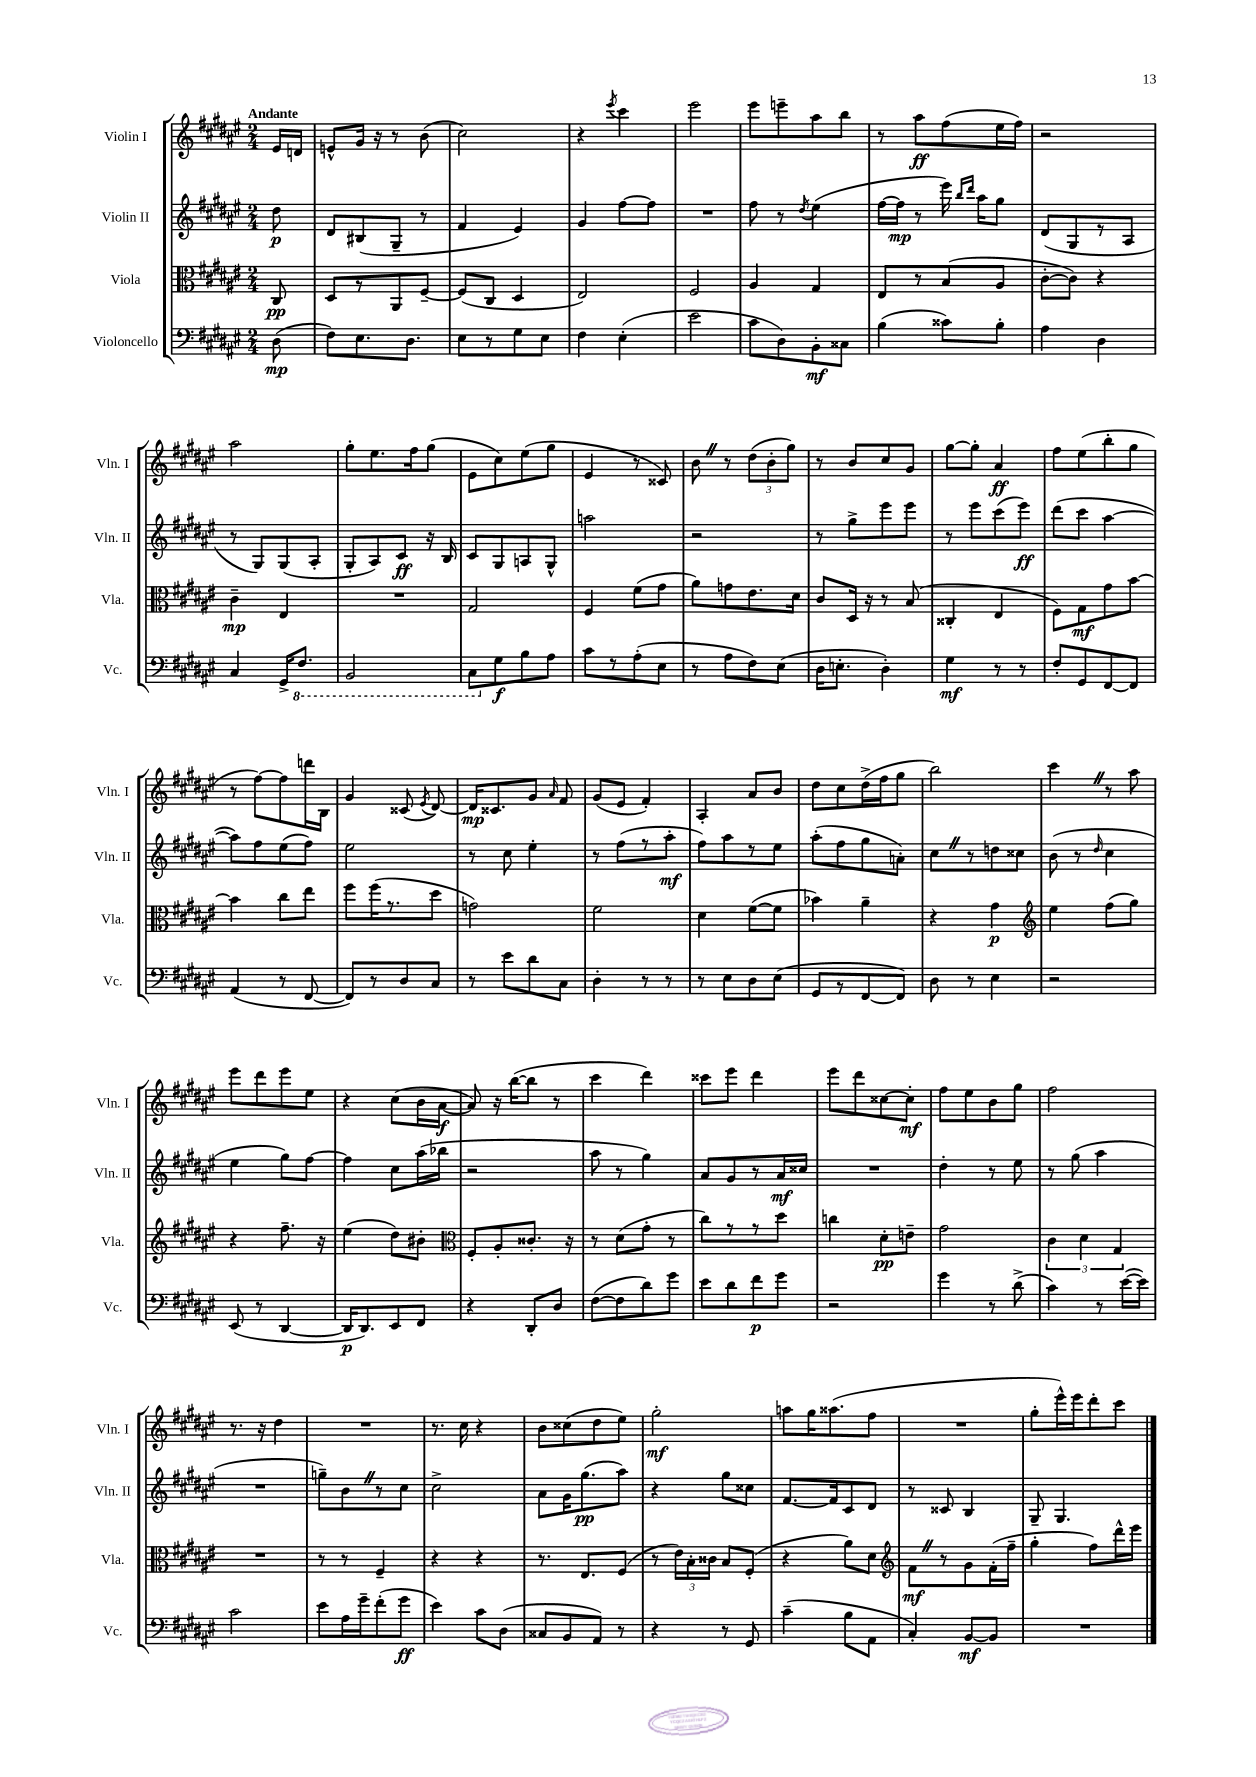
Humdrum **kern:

**kern	**kern	**kern	**kern
*staff4	*staff3	*staff2	*staff1
*clefF4	*clefC3	*clefG2	*clefG2
*k[f#c#g#d#a#e#]	*k[f#c#g#d#a#e#]	*k[f#c#g#d#a#e#]	*k[f#c#g#d#a#e#]
*M2/4	*M2/4	*M2/4	*M2/4
(8D#	8C#	8dd#	16e#
.	.	.	16d
=	=	=	=
8F#)	8D#	8d#	8e^^
8.E#	8r	(8B#	16g#
.	.	.	16r
.	8AA#	8G#~	8r
8.D#	.	.	.
.	[8F#~	8r	(8b
=	=	=	=
8E#	(8F#]	4f#	2cc#)
8r	8C#	.	.
8G#	4D#	4e#)	.
8E#	.	.	.
=	=	=	=
4F#	2E#)	4g#	4r
.	.	.	8qeee#
(4E#'	.	[8ff#	4ccc#
.	.	8ff#]	.
=	=	=	=
2e#	2F#	2r	2eee#
=	=	=	=
8c#	4A#	8ff#	8eee#
8D#)	.	8r	8eee~
.	.	8qdd#	.
8BB'	4G#	(4ee#	8aa#
8C##	.	.	8bb
=	=	=	=
(4B	8E#	[16ff#	8r
.	.	16ff#]	.
.	8r	8r	8aa#
8c##)	(8B	16eee#)	(8ff#
.	.	16qqbb	.
.	.	16qqddd#	.
.	.	16aa#	.
8B'	8A#	8gg#	16ee#
.	.	.	16ff#)
=	=	=	=
4A#	[8c#'	(8d#	2r
.	8c#])	8G#	.
4D#	4r	8r	.
.	.	8A#	.
=	=	=	=
4C#	4c#~	8r	2aa#
.	.	8G#)	.
16GG#^	4E#	(8G#	.
8.FF#	.	.	.
.	.	8A#'	.
=	=	=	=
2BBB	2r	8G#'	8gg#'
.	.	8A#)	8.ee#
.	.	8c#	.
.	.	.	16ff#
.	.	16r	(8gg#
.	.	16B	.
=	=	=	=
8CC#	2G#	8c#	8e#
8G#	.	8G#	8cc#)
8B	.	8A	(8ee#
8A#	.	8G#^^	8gg#
=	=	=	=
8c#	4F#	2aa	4e#
8r	.	.	.
(8A#'	(8f#	.	8r
8E#	8g#	.	8c##)
=	=	=	=
8r	8a#)	2r	8b
8A#	8g	.	8r
8F#)	8.e#	.	(12dd#
.	.	.	12b'
(8E#	.	.	.
.	.	.	12gg#)
.	16d#	.	.
=	=	=	=
16D#	8c#	8r	8r
8.E'	.	.	.
.	16D#	8gg#^	8b
.	16r	.	.
4D#')	8r	8eee#	8cc#
.	(8B	8eee#	8g#
=	=	=	=
4G#	4C##'	8r	[8gg#
.	.	8eee#	8gg#']
8r	4E#	(8ccc#	4a#
8r	.	8eee#)	.
=	=	=	=
8F#'	8F#)	(8ddd#	8ff#
8GG#	8G#	8ccc#	(8ee#
[8FF#	8g#	[4aa#	8bb'
8FF#]	[8b	.	8gg#
=	=	=	=
(4AA#	4b]	8aa#])	8r
.	.	8ff#	[8ff#)
8r	8cc#	(8ee#	8ff#]
[8FF#	8ee#	8ff#)	16ddd
.	.	.	16B
=	=	=	=
8FF#])	8ff#	2ee#	4g#
8r	(16ff#	.	.
.	8.r	.	.
8D#	.	.	(8c##
.	.	.	8qe#
8C#	8dd#	.	[8d#)
=	=	=	=
8r	2g)	8r	16d#]
.	.	.	8.c##
8e#	.	8cc#	.
8d#	.	4ee#'	8g#
.	.	.	16qqa#
8C#	.	.	8f#
=	=	=	=
4D#'	2f#	8r	(8g#
.	.	(8ff#	8e#
8r	.	8r	4f#')
8r	.	8aa#'	.
=	=	=	=
8r	4d#	8ff#)	4A#'
8E#	.	8aa#	.
8D#	([8f#	8r	8a#
(8E#	8f#]	8ee#	8b
=	=	=	=
8GG#	4b-)	(8aa#'	8dd#
8r	.	8ff#	8cc#
[8FF#	4a#~	8gg#	(16dd#^
.	.	.	16ff#
8FF#])	.	8a')	8gg#
=	=	=	=
8D#	4r	8cc#	2bb)
8r	.	8r	.
4E#	4g#	8dd	.
.	.	8cc##	.
=	=	=	=
*	*clefG2	*	*
2r	4ee#	(8b	4ccc#
.	.	8r	.
.	.	16qqdd#	.
.	(8ff#	4cc#	8r
.	8gg#)	.	8aa#
=	=	=	=
(8EE#	4r	4ee#	8eee#
8r	.	.	8ddd#
[4DD#	8.ff#~	8gg#)	8eee#
.	.	[8ff#	8ee#
.	16r	.	.
=	=	=	=
16DD#]	(4ee#	4ff#]	4r
8.DD#)	.	.	.
8EE#	8dd#)	8cc#	(8cc#
8FF#	8b#'	(16aa#	16b
.	.	16bb-	[16a#
=	=	=	=
*	*clefC3	*	*
4r	8F#'	2r	8a#])
.	8A#'	.	16r
.	.	.	([16bb
8DD#'	8.c##'	.	8bb]
8D#	.	.	8r
.	16r	.	.
=	=	=	=
([8F#	8r	8aa#	4ccc#
8F#]	(8d#	8r	.
8d#)	8g#'	4gg#)	4ddd#)
8g#	8r	.	.
=	=	=	=
8e#	8cc#)	8a#	8ccc##
8d#	8r	8g#	8eee#
8f#	8r	8r	4ddd#
8g#	8dd#	16a#	.
.	.	16cc##	.
=	=	=	=
2r	4cc	2r	8eee#
.	.	.	8ddd#
.	8d#'	.	[8cc##
.	8e~	.	8cc##']
=	=	=	=
4g#	2g#	4dd#'	8ff#
.	.	.	8ee#
8r	.	8r	8b
(8d#^	.	8ee#	8gg#
=	=	=	=
4c#)	6c#	8r	2ff#
.	.	(8gg#	.
.	6d#	.	.
8r	.	4aa#	.
.	6G#	.	.
([16e#	.	.	.
16e#])	.	.	.
=	=	=	=
2c#	2r	2r	8.r
.	.	.	16r
.	.	.	4dd#
=	=	=	=
8e#	8r	8gg~)	2r
16A#	8r	8b	.
16g#~	.	.	.
(8f#'	4F#~	8r	.
8g#	.	8cc#	.
=	=	=	=
4e#)	4r	2cc#^	8.r
.	.	.	16cc#
8c#	4r	.	4r
(8D#	.	.	.
=	=	=	=
8C##	8.r	8a#	8b
8BB	.	16g#	(8cc##
.	8.E#	(8.gg#	.
8AA#)	.	.	8dd#
8r	(8F#	8aa#)	8ee#)
=	=	=	=
4r	8r	4r	2gg#'
.	24e#)	.	.
.	24B'	.	.
.	24c##	.	.
8r	8B	8gg#	.
8GG#	(8F#'	8cc##	.
=	=	=	=
(4c#~	4r	[8.f#	8aa
.	.	.	16gg#
.	.	16f#]	(8.aa##
8B	8a#)	8c#	.
8AA#	8d#	8d#	8ff#
=	=	=	=
*	*clefG2	*	*
4C#')	8f#	8r	2r
.	8r	8c##	.
[8BB	8g#	4B	.
8BB]	(16f#'	.	.
.	16ff#~	.	.
=	=	=	=
2r	4gg#'	8G#~	8gg#'
.	.	4.G#	16eee#^^)
.	.	.	16eee#
.	8ff#)	.	8ddd#'
.	16ddd#^^	.	8ccc#
.	16eee#	.	.
==	==	==	==
*-	*-	*-	*-
